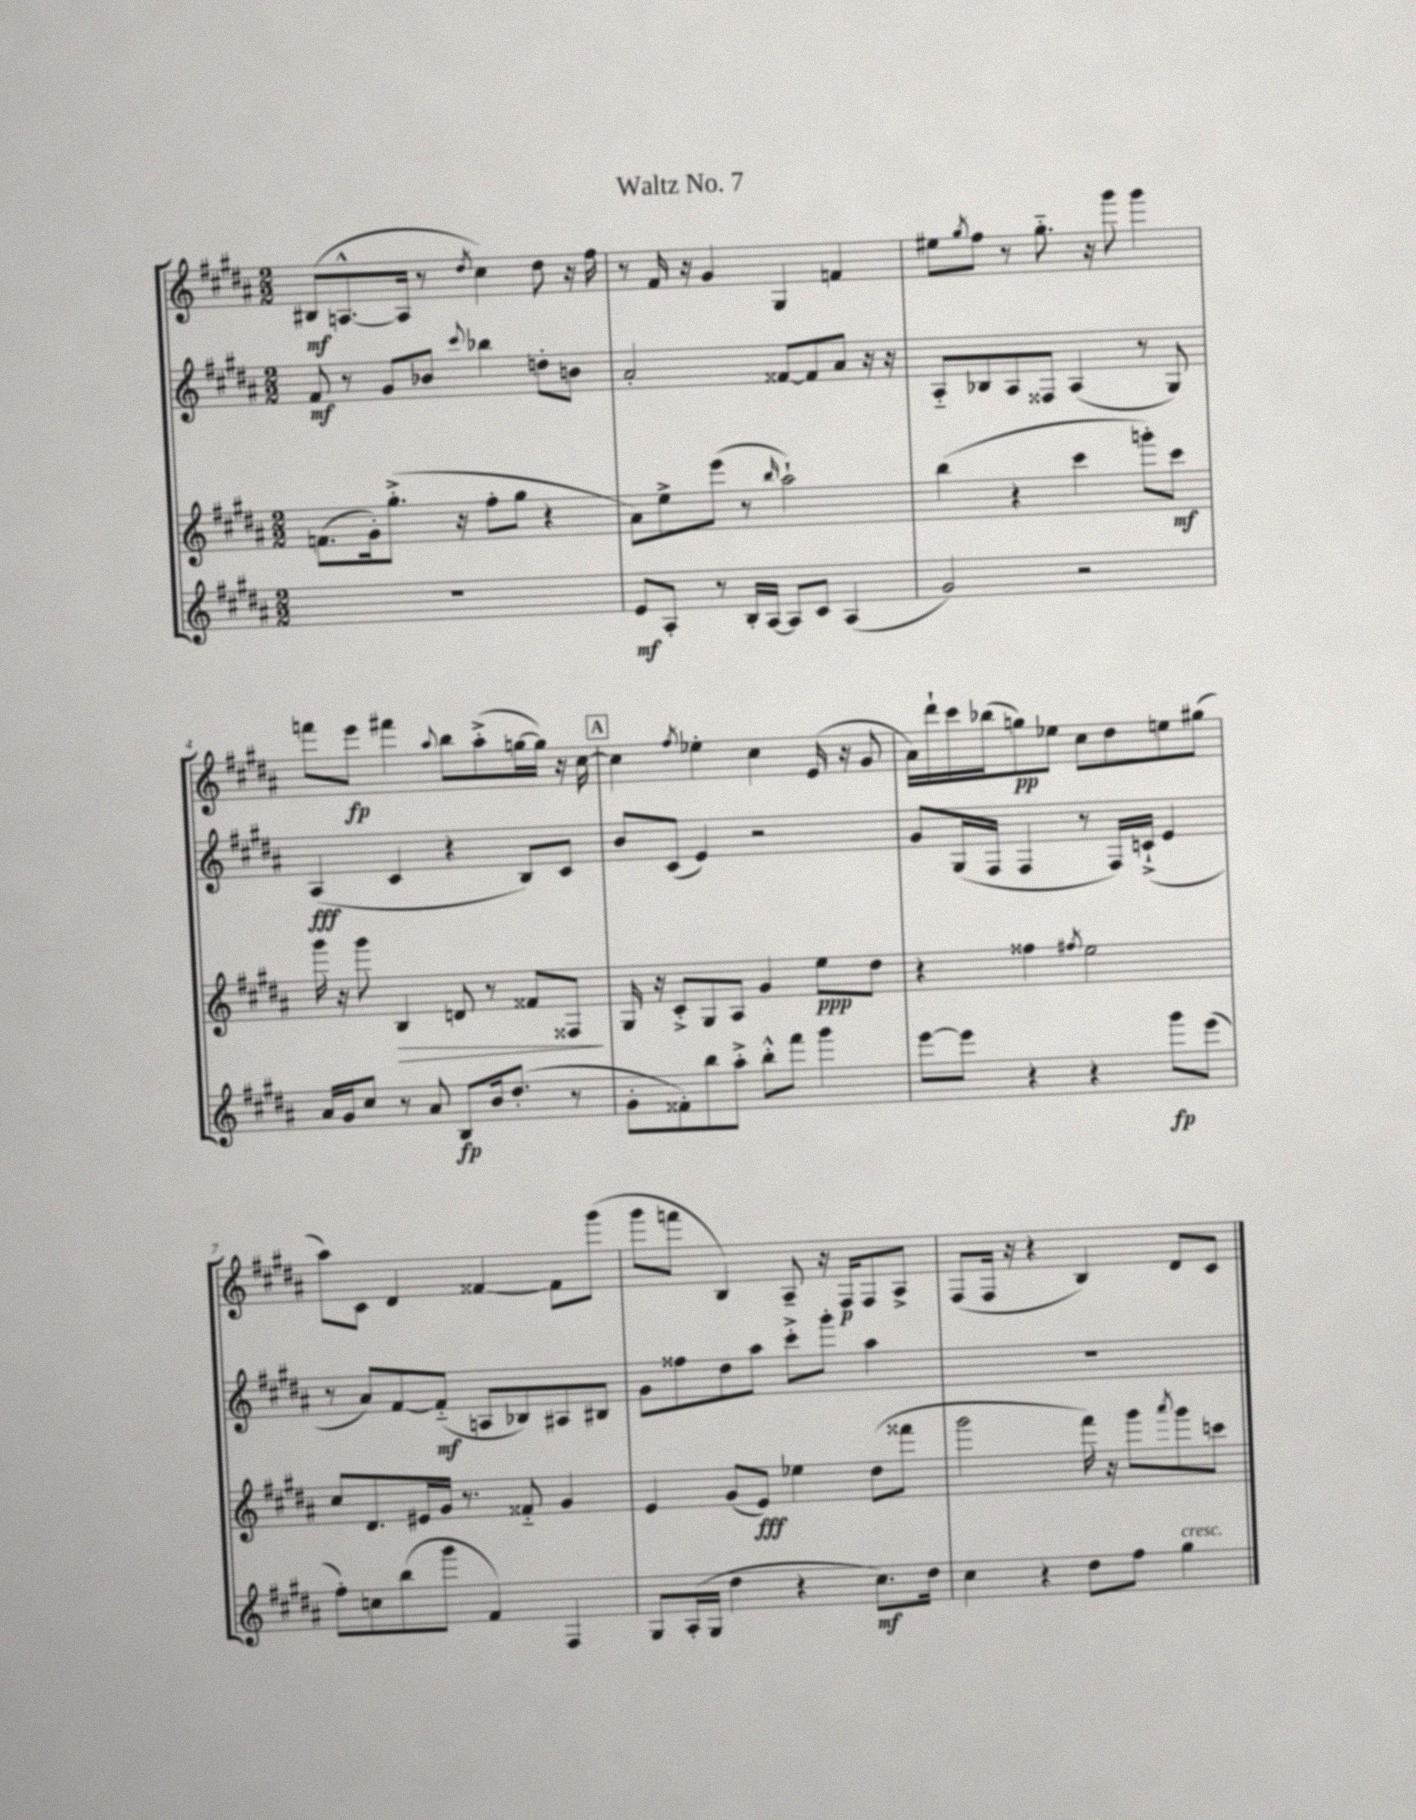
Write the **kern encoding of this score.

**kern	**dynam	**kern	**dynam	**kern	**dynam	**kern	**dynam
*part4	*part4	*part3	*part3	*part2	*part2	*part1	*part1
*staff4	*staff4	*staff3	*staff3	*staff2	*staff2	*staff1	*staff1
*clefG2	*	*clefG2	*	*clefG2	*	*clefG2	*
*k[f#c#g#d#a#]	*	*k[f#c#g#d#a#]	*	*k[f#c#g#d#a#]	*	*k[f#c#g#d#a#]	*
*M2/2	*	*M2/2	*	*M2/2	*	*M2/2	*
=1	=1	=1	=1	=1	=1	=1	=1
1r	.	(8.fn\L	.	8f#/	mf	(8B#X/L	mf
.	.	.	.	8r	.	[8.An^^/	.
.	.	16g#'\k)	.	.	.	.	.
.	.	(8.gg#'^\J	.	8g#/L	.	.	.
.	.	.	.	.	.	16A/Jk]	.
.	.	.	.	8b-X/J	.	8r	.
.	.	16r	.	.	.	.	.
.	.	.	.	8qqccc#/	.	8qdd#/	.
.	.	8ff#'\L	.	4bb-X\	.	4cc#\)	.
.	.	8gg#\J	.	.	.	.	.
.	.	4r	.	8ddn'\L	.	8dd#\	.
.	.	.	.	8bn\J	.	16r	.
.	.	.	.	.	.	16ff#\	.
=2	=2	=2	=2	=2	=2	=2	=2
8e/L	mf	8a#\L)	.	2a#'/	.	8r	.
8A#'/J	.	8ee^\	.	.	.	16f#/	.
.	.	.	.	.	.	16r	.
8r	.	(8eee\J	.	.	.	4g#/	.
16B'/LL	.	8r	.	.	.	.	.
[16A#/JJ	.	.	.	.	.	.	.
.	.	16qqbb/	.	.	.	.	.
8A#/L]	.	2aa#`\)	.	[8f##X/L	.	4G#/	.
8c#/J	.	.	.	8f##/]	.	.	.
(4A#/	.	.	.	8a#/J	.	4fn/	.
.	.	.	.	16r	.	.	.
.	.	.	.	16r	.	.	.
=3	=3	=3	=3	=3	=3	=3	=3
2g#/)	.	(4bb\	.	8A#/L	.	8ee#X\L	.
.	.	.	.	.	.	8qgg#/	.
.	.	.	.	8B-X/	.	8ff#\J	.
.	.	4r	.	8A#/	.	8r	.
.	.	.	.	8F##X/J	.	8.gg#\	.
2r	.	4ccc#\	.	(4A#/	.	.	.
.	.	.	.	.	.	16r	.
.	.	.	.	.	.	8ggg#\	.
.	.	8gggn'\L)	.	8r	.	4ggg#\	.
.	.	8ccc#\J	mf	8G#/)	.	.	.
!!LO:LB:g=z
=4	=4	=4	=4	=4	=4	=4	=4
16a#/LL	.	16ggg#\	.	(4A#/	fff	8fffn\L	.
16g#/J	.	16r	.	.	.	.	.
8cc#/J	.	8ggg#\	.	.	.	8eee\J	fp
!	!	!	!LO:HP:b	!	!	!	!
8r	.	4B/	>	4c#/	.	4fff#X\	.
8a#/	.	.	.	.	.	.	.
.	.	.	.	.	.	8qqaa#/	.
8B/L	fp	8dn/	.	4r	.	8bb\L	.
16b/k	.	8r	.	.	.	(8aa#'^\	.
(8.dd#'/J	.	.	.	.	.	.	.
.	.	8f##X/L	.	8B/L)	.	[16ggn\L	.
.	.	.	.	.	.	16gg\JJ])	.
8r	.	8F##X/J	.	8c#/J	.	16r	.
.	.	.	.	.	.	[16cc#\	.
.	.	.	]	.	.	.	.
!!LO:REH:place=s1:t=A
=5	=5	=5	=5	=5	=5	=5	=5
8g#'\L	.	16G#/	.	8b/L	.	4cc#\]	.
.	.	16r	.	.	.	.	.
8f##X'\)	.	8c#'^/L	.	(8c#/J	.	.	.
.	.	.	.	.	.	8qff#/	.
8bb\	.	8G#/	.	4e/)	.	4ee-X'\	.
8aa#'^\J	.	8A#/J	.	.	.	.	.
8bb'^^\L	.	4g#/	.	2r	.	4cc#\	.
8fff#\J	.	.	.	.	.	.	.
4ggg#\	.	8ee\L	ppp	.	.	(16e/	.
.	.	.	.	.	.	16r	.
.	.	8dd#\J	.	.	.	8g#/	.
=6	=6	=6	=6	=6	=6	=6	=6
[8eee\L	.	4r	.	8g#/L	.	16a#\LL)	.
.	.	.	.	.	.	16ddd#`\	.
8eee\J]	.	.	.	(16G#/L	.	16ccc#\	.
.	.	.	.	16F#/JJ	.	(16bb-X\J	.
4r	.	4ff##X\	.	4F#/	.	8ggn\)	pp
.	.	.	.	.	.	8ee-X\J	.
.	.	8qff#X/	.	.	.	.	.
4r	.	2ee\	.	8r	.	8cc#\L	.
.	.	.	.	16F#/LL)	.	8dd#\	.
.	.	.	.	(16cn`^/JJ	.	.	.
8ggg#\L	fp	.	.	4e/	.	8een\	.
(8eee\J	.	.	.	.	.	(8gg#X\J	.
!!LO:LB:g=z
=7	=7	=7	=7	=7	=7	=7	=7
8ff#'\L)	.	8cc#/L	.	8r	.	8aa#\L)	.
8ccn\	.	8.d#/	.	8a#/L)	.	8c#\J	.
(8bb\	.	.	.	[8f#/	.	4d#/	.
.	.	16e#X/L	.	.	.	.	.
8ggg#\J	.	16g#/JJ	.	(8f#/J]	mf	.	.
.	.	8.r	.	.	.	.	.
4f#/)	.	.	.	8An/L	.	[4f##X/	.
.	.	8f##X/	.	8B-X/)	.	.	.
4F#/	.	4g#/	.	8A#X/	.	8f##\L]	.
.	.	.	.	8B#X/J	.	(8ggg#\J	.
=8	=8	=8	=8	=8	=8	=8	=8
8G#/L	.	4e/	.	8g#\L	.	8ggg#\L	.
(16A#'/L	.	.	.	8ff##X\	.	8fffn\J	.
16G#/JJ	.	.	.	.	.	.	.
4dd#\	.	(8g#/L	.	8dd#\	.	4B/)	.
.	.	8e/J)	fff	8aa#\J	.	.	.
4r	.	4ee-X\	.	8ccc#'^\L	.	8A#~/	.
.	.	.	.	8ggg#'\J	.	16r	.
.	.	.	.	.	.	16F#/KL	p
8.cc#\L)	mf	(8dd#\L	.	4aa#\	.	8F#/	.
.	.	8fff##X\J	.	.	.	8A#^/J	.
16dd#\Jk	.	.	.	.	.	.	.
=9	=9	=9	=9	=9	=9	=9	=9
4cc#\	.	2ggg#\	.	1r	.	(8F#/L	.
.	.	.	.	.	.	16F#/Jk	.
.	.	.	.	.	.	16r	.
4r	.	.	.	.	.	4r	.
8dd#\L	.	16fff#\)	.	.	.	4B/)	.
.	.	16r	.	.	.	.	.
8ff#\J	.	8ggg#\L	.	.	.	.	.
.	.	8qaaa#/	.	.	.	.	.
!LO:TX:a:i:t=cresc.	!	!	!	!	!	!	!
4gg#\	.	8ggg#\	.	.	.	8d#/L	.
.	.	8cccn\J	.	.	.	8c#/J	.
==	==	==	==	==	==	==	==
*-	*-	*-	*-	*-	*-	*-	*-
